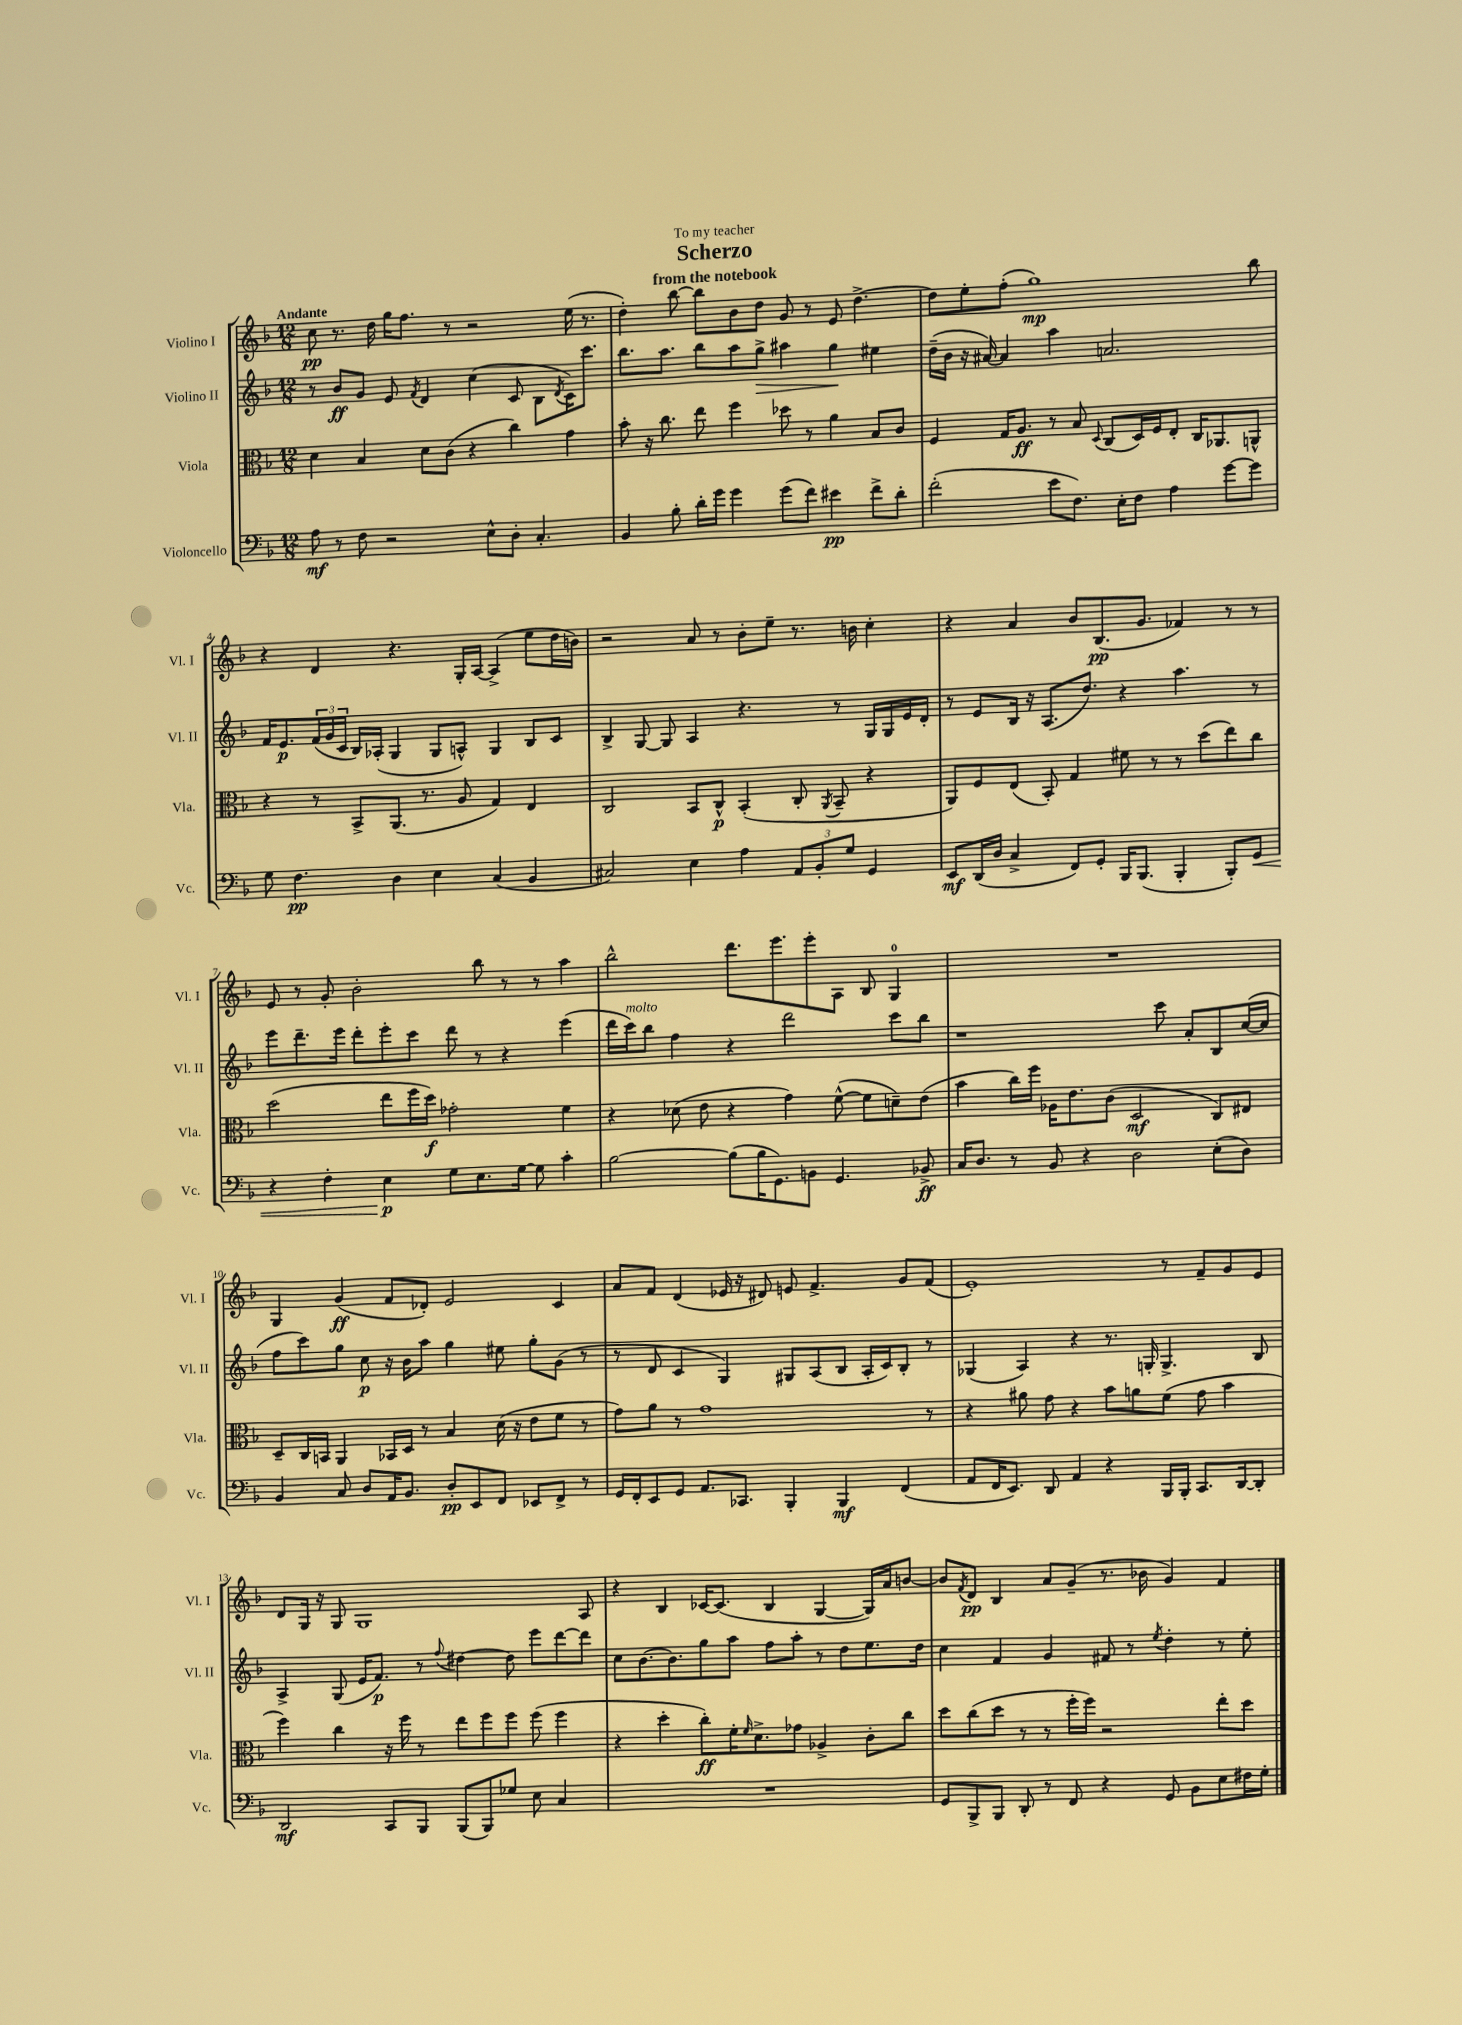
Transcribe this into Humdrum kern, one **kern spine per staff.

**kern	**dynam	**kern	**dynam	**kern	**dynam	**kern	**dynam
*part4	*part4	*part3	*part3	*part2	*part2	*part1	*part1
*staff4	*staff4	*staff3	*staff3	*staff2	*staff2	*staff1	*staff1
*I"Violoncello	*	*I"Viola	*	*I"Violino II	*	*I"Violino I	*
*I'Vc.	*	*I'Vla.	*	*I'Vl. II	*	*I'Vl. I	*
*clefF4	*	*clefC3	*	*clefG2	*	*clefG2	*
*k[b-]	*	*k[b-]	*	*k[b-]	*	*k[b-]	*
*M12/8	*	*M12/8	*	*M12/8	*	*M12/8	*
=1	=1	=1	=1	=1	=1	=1	=1
!	!	!	!	!	!	!LO:TX:a:B:t=Andante	!
8A\	mf	4d\	.	8r	.	8cc\	pp
8r	.	.	.	8b-/L	ff	8.r	.
8F\	.	4B-/	.	8g/J	.	.	.
.	.	.	.	.	.	16dd\	.
2r	.	.	.	8e/	.	16gg\KL	.
.	.	.	.	.	.	8.ff\J	.
.	.	.	.	8qf/	.	.	.
.	.	8d\L	.	4d/	.	.	.
.	.	(8c\J	.	.	.	8r	.
.	.	4r	.	(4cc\	.	2r	.
8E^^\L	.	.	.	.	.	.	.
8D'\J	.	4cc\)	.	8c/	.	.	.
4.C'/	.	.	.	8B-\L	.	.	.
.	.	.	.	8qd/	.	.	.
.	.	4g\	.	16c\K)	.	(16ee\	.
.	.	.	.	8.ccc\J	.	8.r	.
=2	=2	=2	=2	=2	=2	=2	=2
4BB-/	.	8b-'\	.	8.bb-\L	.	4dd'\)	.
.	.	16r	.	.	.	.	.
.	.	8.cc\	.	8.aa\J	.	.	.
8B-'\	.	.	.	.	.	[8bb-\	.
16d'\LL	.	8ee\	.	8bb-\L	.	8bb-\L]	.
16g\JJ	.	.	.	.	.	.	.
4g\	.	4ff\	.	8aa\	.	8b-\	.
!	!	!	!	!	!LO:HP:b	!	!
.	.	.	.	8gg^\J	>	8dd\J	.
(8g\L	.	8dd-X\	.	4aa#X\	.	8g/	.
8f\J)	.	8r	.	.	.	8r	.
4e#X\	pp	4a\	.	4gg\	.	8e/	.
.	.	.	.	.	.	[4.dd^\	.
8f^\L	.	8B-/L	.	4ee#X\	]	.	.
8d'\J	.	8c/J	.	.	.	.	.
=3	=3	=3	=3	=3	=3	=3	=3
(2f'\	.	4F/	.	(16dd~\LL	.	8dd\L]	.
.	.	.	.	16b-\JJ	.	.	.
.	.	.	.	16r	.	8ee'\	.
.	.	.	.	[16a#X/)	.	.	.
.	.	16G/KL	.	4a#/]	.	(8ff'\J	.
.	.	8.A/J	ff	.	.	.	.
.	.	.	.	.	.	1gg)	mp
8e\L	.	8r	.	4aa\	.	.	.
8.F\J)	.	8B-/	.	.	.	.	.
.	.	8qqD/	.	.	.	.	.
.	.	(8C/L	.	2.an/	.	.	.
16E'\KL	.	.	.	.	.	.	.
8F\J	.	16D/L)	.	.	.	.	.
.	.	16F/J	.	.	.	.	.
4A\	.	8E'/J	.	.	.	.	.
.	.	16C/KL	.	.	.	.	.
.	.	8.AA-X/	.	.	.	.	.
[8g\L	.	.	.	.	.	.	.
8g\J]	.	8AAn^^/J	.	.	.	8bb-\	.
!!LO:LB:g=z
=4	=4	=4	=4	=4	=4	=4	=4
8G\	.	4r	.	16f/KL	.	4r	.
.	.	.	.	8.e/	p	.	.
4.F\	pp	.	.	.	.	.	.
.	.	8r	.	(24f/L	.	4d/	.
.	.	.	.	24g/	.	.	.
.	.	.	.	24c/JJ	.	.	.
.	.	8BB-^/L	.	16B-/LL)	.	.	.
.	.	.	.	(16A-X'/JJ	.	.	.
4D\	.	(8.AA/J	.	4G/	.	4.r	.
.	.	8.r	.	.	.	.	.
4E\	.	.	.	8G/L	.	.	.
.	.	8A/	.	8An^^/J)	.	16G'/LL	.
.	.	.	.	.	.	[16A/JJ	.
(4C/	.	4G/)	.	4G/	.	(4A^/]	.
4BB-/	.	4E/	.	8B-/L	.	8ee\L	.
.	.	.	.	8c/J	.	16dd\L	.
.	.	.	.	.	.	16bn\JJ)	.
=5	=5	=5	=5	=5	=5	=5	=5
2C#X/)	.	2C/	.	4B-^/	.	2r	.
.	.	.	.	[8G/	.	.	.
.	.	.	.	8G/]	.	.	.
4E\	.	8BB-/L	.	4A/	.	8a/	.
.	.	8C^^/J	p	.	.	8r	.
4A\	.	(4BB-'/	.	4.r	.	8b-'\L	.
.	.	.	.	.	.	8ee~\J	.
12AA/L	.	8C'/	.	.	.	8.r	.
12BB-'/	.	.	.	.	.	.	.
.	.	8qAA/	.	.	.	.	.
.	.	8BB-~/	.	8r	.	.	.
12G/J	.	.	.	.	.	.	.
.	.	.	.	.	.	16bn\	.
4GG/	.	4r	.	16G/LL	.	4cc'\	.
.	.	.	.	16G/	.	.	.
.	.	.	.	16e/	.	.	.
.	.	.	.	16d'/JJ	.	.	.
=6	=6	=6	=6	=6	=6	=6	=6
8EE/L	mf	8AA/L)	.	8r	.	4r	.
(16DD/L	.	8F/	.	8e/L	.	.	.
16D/JJ	.	.	.	.	.	.	.
4C^/	.	(8E/J	.	16B-/Jk	.	4a/	.
.	.	.	.	16r	.	.	.
.	.	8BB-'/)	.	(8.A/L	.	.	.
8FF/L)	.	4G/	.	.	.	8b-/L	.
.	.	.	.	8.dd/J)	.	.	.
8GG'/J	.	.	.	.	.	(8.B-/	pp
16BBB-/KL	.	8f#X\	.	4r	.	.	.
(8.BBB-/J	.	.	.	.	.	8.g/J	.
.	.	8r	.	.	.	.	.
4BBB-'/	.	8r	.	4.aa\	.	4f-X/)	.
.	.	(8dd\L	.	.	.	.	.
8BBB-'/L)	.	8ee\)	.	.	.	8r	.
!	!LO:HP:b	!	!	!	!	!	!
8GG/J	<	8cc\J	.	8r	.	8r	.
!!LO:LB:g=z
=7	=7	=7	=7	=7	=7	=7	=7
4r	.	(2dd\	.	8eee\L	.	8e/	.
.	.	.	.	8.ddd~\	.	8r	.
4F'\	.	.	.	.	.	8g'/	.
.	.	.	.	16eee\Jk	.	.	.
.	.	.	.	8ddd'\L	.	2b-'\	.
4E\	p	8ee\L	.	8eee'\	.	.	.
.	.	16ff\L	.	8ccc\J	.	.	.
.	.	16dd\JJ)	f	.	.	.	.
8G\L	[	2g-X'\	.	8ddd\	.	.	.
8.E\	.	.	.	8r	.	8bb-\	.
.	.	.	.	4r	.	8r	.
[16G\Jk	.	.	.	.	.	.	.
8G\]	.	.	.	.	.	8r	.
4c'\	.	4f\	.	(4eee\	.	4aa\	.
=8	=8	=8	=8	=8	=8	=8	=8
[2B-\	.	4r	.	16ddd\LL	.	2bb-^^\	.
!	!	!	!	!LO:TX:a:i:t=molto	!	!	!
.	.	.	.	16ccc\J)	.	.	.
.	.	.	.	8bb-\J	.	.	.
.	.	(8d-X\	.	4ff\	.	.	.
.	.	8e\	.	.	.	.	.
(8B-\L]	.	4r	.	4r	.	8.ddd\L	.
16B-\K	.	.	.	.	.	.	.
8.GG\)	.	.	.	.	.	8.eee\	.
.	.	4g\)	.	2ddd\	.	.	.
8BBn\J	.	.	.	.	.	8eee'\	.
4.GG/	.	([8f^^\	.	.	.	8A\J	.
.	.	8f\L]	.	.	.	8B-/	.
.	.	8dn~\)	.	8ccc\L	.	4G/	.
8BB-X^/	ff	(8e\J	.	8bb-\J	.	.	.
=9	=9	=9	=9	=9	=9	=9	=9
16C/KL	.	4b-\	.	1r	.	1.r	.
8.D/J	.	.	.	.	.	.	.
8r	.	16cc\LL)	.	.	.	.	.
.	.	16ff\JJ	.	.	.	.	.
8BB-/	.	16A-X\KL	.	.	.	.	.
.	.	8.e\	.	.	.	.	.
4r	.	.	.	.	.	.	.
.	.	(8c\J	.	.	.	.	.
2D\	.	2D/	mf	.	.	.	.
.	.	.	.	8ccc\	.	.	.
.	.	.	.	8a'/L	.	.	.
(8E'\L	.	8C/L)	.	8B-/	.	.	.
8D\J)	.	8E#X/J	.	([16cc/L	.	.	.
.	.	.	.	16cc/JJ]	.	.	.
!!LO:LB:g=z
=10	=10	=10	=10	=10	=10	=10	=10
4BB-/	.	8D~/L	.	8ff\L	.	4G/	.
.	.	16C/L	.	8ccc\)	.	.	.
.	.	16BBn/JJ	.	.	.	.	.
8C/	.	4AA/	.	8gg\J	.	(4g/	ff
8D/L	.	.	.	8cc\	p	.	.
16AA/K	.	16BB-X/LL	.	16r	.	8f/L	.
8.BB-/J	.	16D/JJ	.	16b-\KL	.	.	.
.	.	8r	.	8aa\J	.	8d-X'/J)	.
8D'/L	pp	4B-/	.	4gg\	.	2e/	.
8EE/	.	.	.	.	.	.	.
8FF/J	.	(16d\	.	8ee#X\	.	.	.
.	.	16r	.	.	.	.	.
8EE-X/L	.	8e\L	.	8gg'\L	.	.	.
8FF^/J	.	8f\J	.	(8g\J	.	4c/	.
8r	.	8r	.	8r	.	.	.
=11	=11	=11	=11	=11	=11	=11	=11
16GG/LL	.	8g\L)	.	8r	.	8a/L	.
16FF'/J	.	.	.	.	.	.	.
8EE/	.	8a\J	.	8d/	.	8f/J	.
8GG/J	.	8r	.	4c/	.	(4d/	.
8.AA/L	.	1g	.	.	.	.	.
.	.	.	.	4G/)	.	16e-X/	.
8.CC-X/J	.	.	.	.	.	16r	.
.	.	.	.	.	.	8d#X/)	.
4BBB-'/	.	.	.	8G#X/L	.	8en/	.
.	.	.	.	(8A/	.	4.f^/	.
4BBB-/	mf	.	.	8B-/J	.	.	.
.	.	.	.	16A'/LL	.	.	.
.	.	.	.	16c/J)	.	.	.
(4FF/	.	.	.	8B-'/J	.	8g/L	.
.	.	8r	.	8r	.	(8f/J	.
=12	=12	=12	=12	=12	=12	=12	=12
8AA/L	.	4r	.	(4G-X/	.	1e')	.
16FF/K	.	.	.	.	.	.	.
8.EE/J)	.	.	.	.	.	.	.
.	.	8a#X\	.	4A/)	.	.	.
8DD/	.	8g\	.	.	.	.	.
4AA/	.	4r	.	4r	.	.	.
4r	.	8b-\L	.	8.r	.	.	.
.	.	8an\	.	.	.	.	.
.	.	.	.	16Gn'/	.	.	.
16BBB-/LL	.	(8f\J	.	4.G^/	.	8r	.
16BBB-'/JJ	.	.	.	.	.	.	.
8.CC/L	.	8g\	.	.	.	8f~/L	.
.	.	4b-\	.	.	.	8g/	.
[16DD/k	.	.	.	.	.	.	.
8DD'/J]	.	.	.	8B-/	.	8e/J	.
!!LO:LB:g=z
=13	=13	=13	=13	=13	=13	=13	=13
2DD/	mf	4ff\)	.	4A^/	.	8d/L	.
.	.	.	.	.	.	16G/Jk	.
.	.	.	.	.	.	16r	.
.	.	4cc\	.	(8G/	.	8G/	.
.	.	.	.	16e/KL	.	1G	.
.	.	.	.	8.f/J)	p	.	.
8CC/L	.	16r	.	.	.	.	.
.	.	16ff\	.	.	.	.	.
8BBB-/J	.	8r	.	8r	.	.	.
.	.	.	.	8qqff/	.	.	.
(8BBB-/L	.	8ee\L	.	[4dd#X\	.	.	.
8BBB-/)	.	8ff\	.	.	.	.	.
8G-X/J	.	8ff\J	.	8dd#\]	.	.	.
8E\	.	(8ff\	.	8eee\L	.	.	.
4C/	.	4ff\	.	[8ddd\	.	.	.
.	.	.	.	8ddd\J]	.	8A/	.
=14	=14	=14	=14	=14	=14	=14	=14
1.r	.	4r	.	8cc\L	.	4r	.
.	.	.	.	[8.b-\	.	.	.
.	.	4dd'\	.	.	.	4B-/	.
.	.	.	.	8.b-\]	.	.	.
.	.	8cc'\L)	ff	8gg\	.	[16c-X/KL	.
.	.	.	.	.	.	(8.c-/J]	.
.	.	16f'\K	.	8aa\J	.	.	.
.	.	16qqf/	.	.	.	.	.
.	.	8.d^\	.	.	.	.	.
.	.	.	.	8ff\L	.	4B-/	.
.	.	8g-X\J	.	8aa'\J	.	.	.
.	.	4A-X^/	.	8r	.	[4G/	.
.	.	.	.	8dd\L	.	.	.
.	.	8c'\L	.	8.ee\	.	16G/LL])	.
.	.	.	.	.	.	16a/J	.
.	.	8cc\J	.	.	.	[8bn/J	.
.	.	.	.	16dd\Jk	.	.	.
=15	=15	=15	=15	=15	=15	=15	=15
8GG/L	.	8dd\L	.	4cc\	.	8b/L]	.
.	.	.	.	.	.	8qf/	.
8BBB-^/	.	(8cc\	.	.	.	8d/J	pp
8BBB-/J	.	8dd\J	.	4f/	.	4B-/	.
8DD'/	.	8r	.	.	.	.	.
8r	.	8r	.	4g/	.	8a/L	.
8FF/	.	16ff'\LL	.	.	.	(8g~/J	.
.	.	16ff\JJ)	.	.	.	.	.
4r	.	2r	.	8f#X/	.	8.r	.
.	.	.	.	8r	.	.	.
.	.	.	.	.	.	16b-X\	.
.	.	.	.	8qee/	.	.	.
8GG/	.	.	.	4dd'\	.	4g/)	.
8BB-\L	.	.	.	.	.	.	.
8E\	.	8ee'\L	.	8r	.	4f/	.
16F#X\L	.	8dd\J	.	8ee'\	.	.	.
16G'\JJ	.	.	.	.	.	.	.
==	==	==	==	==	==	==	==
*-	*-	*-	*-	*-	*-	*-	*-
